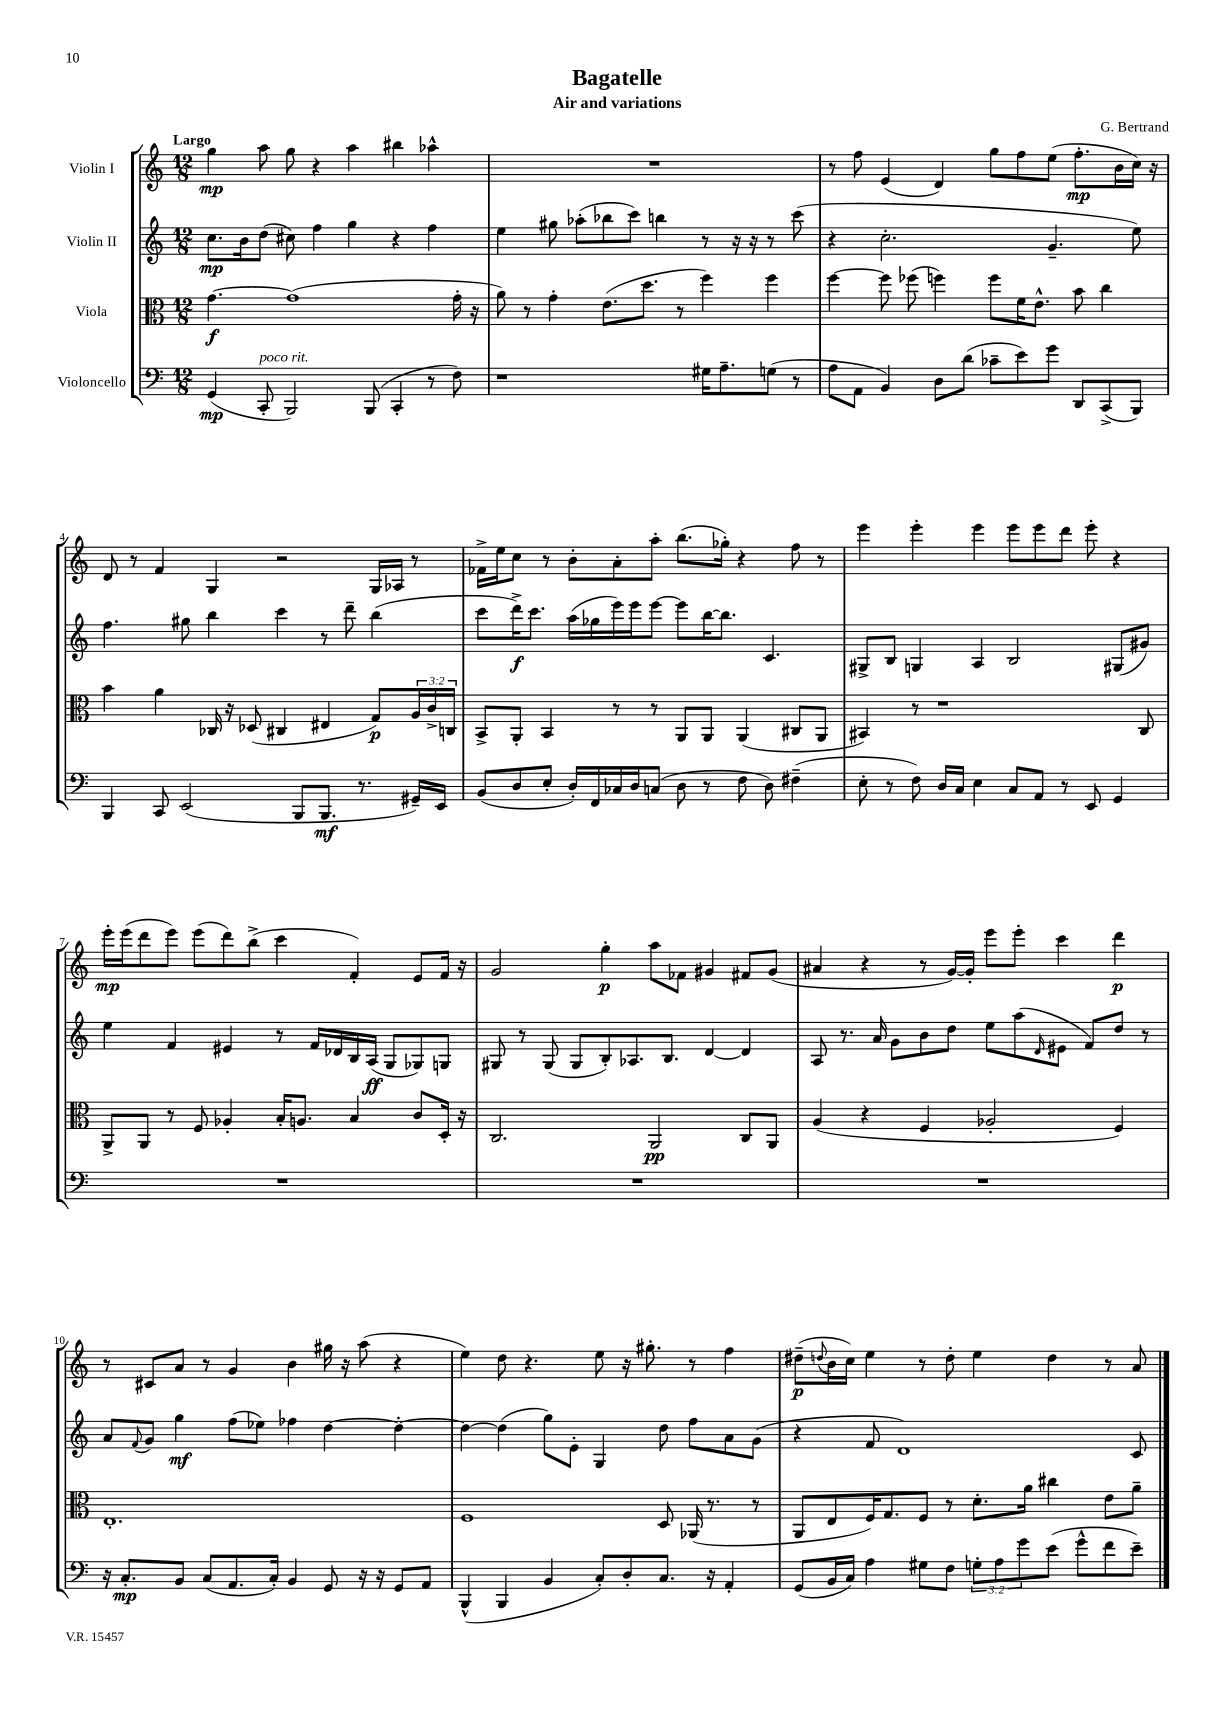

**kern	**kern	**kern	**kern
*staff4	*staff3	*staff2	*staff1
*clefF4	*clefC3	*clefG2	*clefG2
*k[]	*k[]	*k[]	*k[]
*M12/8	*M12/8	*M12/8	*M12/8
(4GG/	[4.g\	8.cc\L	4gg\
.	.	16b\k	.
8CC'/	.	(8dd\J	8aa\
2BBB/)	(1g]	8cc#\)	8gg\
.	.	4ff\	4r
.	.	4gg\	4aa\
(8BBB/	.	.	.
4CC'/	.	4r	4bb#\
8r	.	4ff\	4aa-^^\
8F\)	16g'\	.	.
.	16r	.	.
=	=	=	=
1r	8a\)	4ee\	1.r
.	8r	.	.
.	4g'\	8gg#\	.
.	.	(8aa-'\L	.
.	(8.e\L	8bb-\	.
.	.	8ccc\J)	.
.	8.dd\J	.	.
.	.	4bb\	.
.	8r	.	.
16G#\LK	4ff\)	8r	.
8.A~\	.	.	.
.	.	16r	.
.	.	16r	.
(8G\J	4ff\	8r	.
8r	.	(8ccc\	.
=	=	=	=
8A\L	[4ff\	4r	8r
8AA\J	.	.	8ff\
4BB/)	8ff\]	2.cc'\	(4e/
.	(8ff-\	.	.
8D\L	4ff\)	.	4d/)
(8d\J	.	.	.
8c-~\L	8ff\L	.	8gg\L
8e\)	16f\K	.	8ff\
.	8.e^^\J	.	.
8g\J	.	4.g~/	(8ee\J
8DD/L	8b\	.	8.ff'\L
(8CC^/	4cc\	.	.
.	.	.	16b\L
8BBB/J)	.	8ee\)	16cc\JJ)
.	.	.	16r
=	=	=	=
4BBB/	4b\	4.ff\	8d/
.	.	.	8r
8CC/	4a\	.	4f/
(2EE/	.	8gg#\	.
.	16C-/	4bb\	4G/
.	16r	.	.
.	(8D-/	.	.
.	4C#/	4ccc\	2r
8BBB/L	.	.	.
8.BBB/J	4E#/	8r	.
.	.	8ddd~\	.
8.r	.	.	.
.	8G/L)	(4bb\	16G/LL
.	.	.	16A-/JJ
16GG#~/LL)	24A/L	.	8r
.	24c^/	.	.
16EE/JJ	.	.	.
.	24C/JJ	.	.
=	=	=	=
(8BB/L	8BB^/L	8ccc\L	16f-^\LL
.	.	.	16ee\J
8D/	8AA'/J	16ddd^\K)	8cc\J
.	.	8.ccc\J	.
8E'/J	4BB/	.	8r
16D'/LL)	.	(16aa\LL	8b'\L
16FF/	.	16gg-\	.
16C-/	8r	16eee\)	8a'\
16D/J	.	16eee\J	.
(8C/J	8r	[8eee\J	8aa'\J
8D\	8AA/L	8eee\]L	(8.bb\L
8r	8AA/J	[16bb\K	.
.	.	8.bb\]J	16gg-'\Jk)
8F\	(4AA/	.	4r
8D\)	.	4.c/	.
(4F#~\	8C#/L	.	8ff\
.	8AA/J	.	8r
=	=	=	=
8E'\	4BB#/)	8G#^/L	4eee\
8r	.	8B/J	.
8F\)	8r	4G/	4eee'\
16D/LL	1r	.	.
16C/JJ	.	.	.
4E\	.	4A/	4eee\
8C/L	.	2B/	8eee\L
8AA/J	.	.	8eee\
8r	.	.	8ddd\J
8EE/	.	.	8eee'\
4GG/	.	(8G#/L	4r
.	8C/	8g#/J)	.
=	=	=	=
1.r	8AA^/L	4ee\	16eee'\LL
.	.	.	(16eee\J
.	8AA/J	.	8ddd\
.	8r	4f/	8eee\J)
.	8F/	.	(8eee\L
.	4A-'/	4e#/	8ddd\)
.	.	.	(8bb^\J
.	16B'/LK	8r	4ccc\
.	8.A/J	.	.
.	.	16f/LL	.
.	.	16d-/	.
.	4B/	16B/	4f'/)
.	.	(16A/JJ	.
.	.	8G/L	.
.	8c/L	8G-/)	8e/L
.	16D'/Jk	8G/J	16f/Jk
.	16r	.	16r
=	=	=	=
1.r	2.C/	8G#/	2g/
.	.	8r	.
.	.	(8G#/	.
.	.	8G#/L	.
.	.	8B'/)	4gg'\
.	.	8.A-/	.
.	2AA/	.	8aa\L
.	.	8.B/J	.
.	.	.	8f-\J
.	.	[4d/	4g#/
.	8C/L	4d/]	8f#/L
.	8AA/J	.	(8g#/J
=	=	=	=
1.r	(4A/	8A/	4a#/
.	.	8.r	.
.	4r	.	4r
.	.	16a/	.
.	.	8g\L	.
.	4F/	8b\	8r
.	.	8dd\J	[16g/LL)
.	.	.	16g'/]JJ
.	2A-'/	8ee\L	8eee\L
.	.	(8aa\	8eee'\J
.	.	16qqd/	.
.	.	8e#\J	4ccc\
.	.	8f/L)	.
.	4F/)	8dd/J	4ddd\
.	.	8r	.
=	=	=	=
16r	1.E'	8a/L	8r
8.C'/L	.	.	.
.	.	8qqf/	.
.	.	8g/J	8c#/L
8BB/J	.	4gg\	8a/J
(8C/L	.	.	8r
8.AA/	.	(8ff\L	4g/
.	.	8ee-\J)	.
16C'/Jk)	.	.	.
4BB/	.	4ff-\	4b\
8GG/	.	[4dd\	16gg#\
.	.	.	16r
16r	.	.	(8aa\
16r	.	.	.
8GG/L	.	4dd'\_	4r
8AA/J	.	.	.
=	=	=	=
(4BBB^^/	1F	4dd\_	4ee\)
4BBB/	.	(4dd\]	8dd\
.	.	.	4.r
4BB/	.	8gg\L)	.
.	.	8e'\J	.
8C'/L)	.	4G/	8ee\
8D'/	.	.	16r
.	.	.	8.gg#'\
8.C/J	8D/	8dd\	.
.	(16AA-/	8ff\L	8r
16r	8.r	.	.
4AA'/	.	8a\	4ff\
.	8r	(8g\J	.
=	=	=	=
(8GG/L	8AA/L	4r	(8dd#~\L
.	.	.	8qqdd/
16BB/L	8E/	.	16b\L
16C/JJ)	.	.	16cc\JJ)
4A\	16F/K)	8f/	4ee\
.	8.G/	.	.
.	.	1d)	.
8G#\L	8F/J	.	8r
8F\J	8r	.	8dd'\
12G'\L	8.d'\L	.	4ee\
12A\	.	.	.
12g\	.	.	.
.	16a\Jk	.	.
(8e\J	4cc#\	.	4dd\
8g^^\L	.	.	.
8f\	8e\L	.	8r
8e~\J)	8a~\J	8c/	8a/
==	==	==	==
*-	*-	*-	*-
